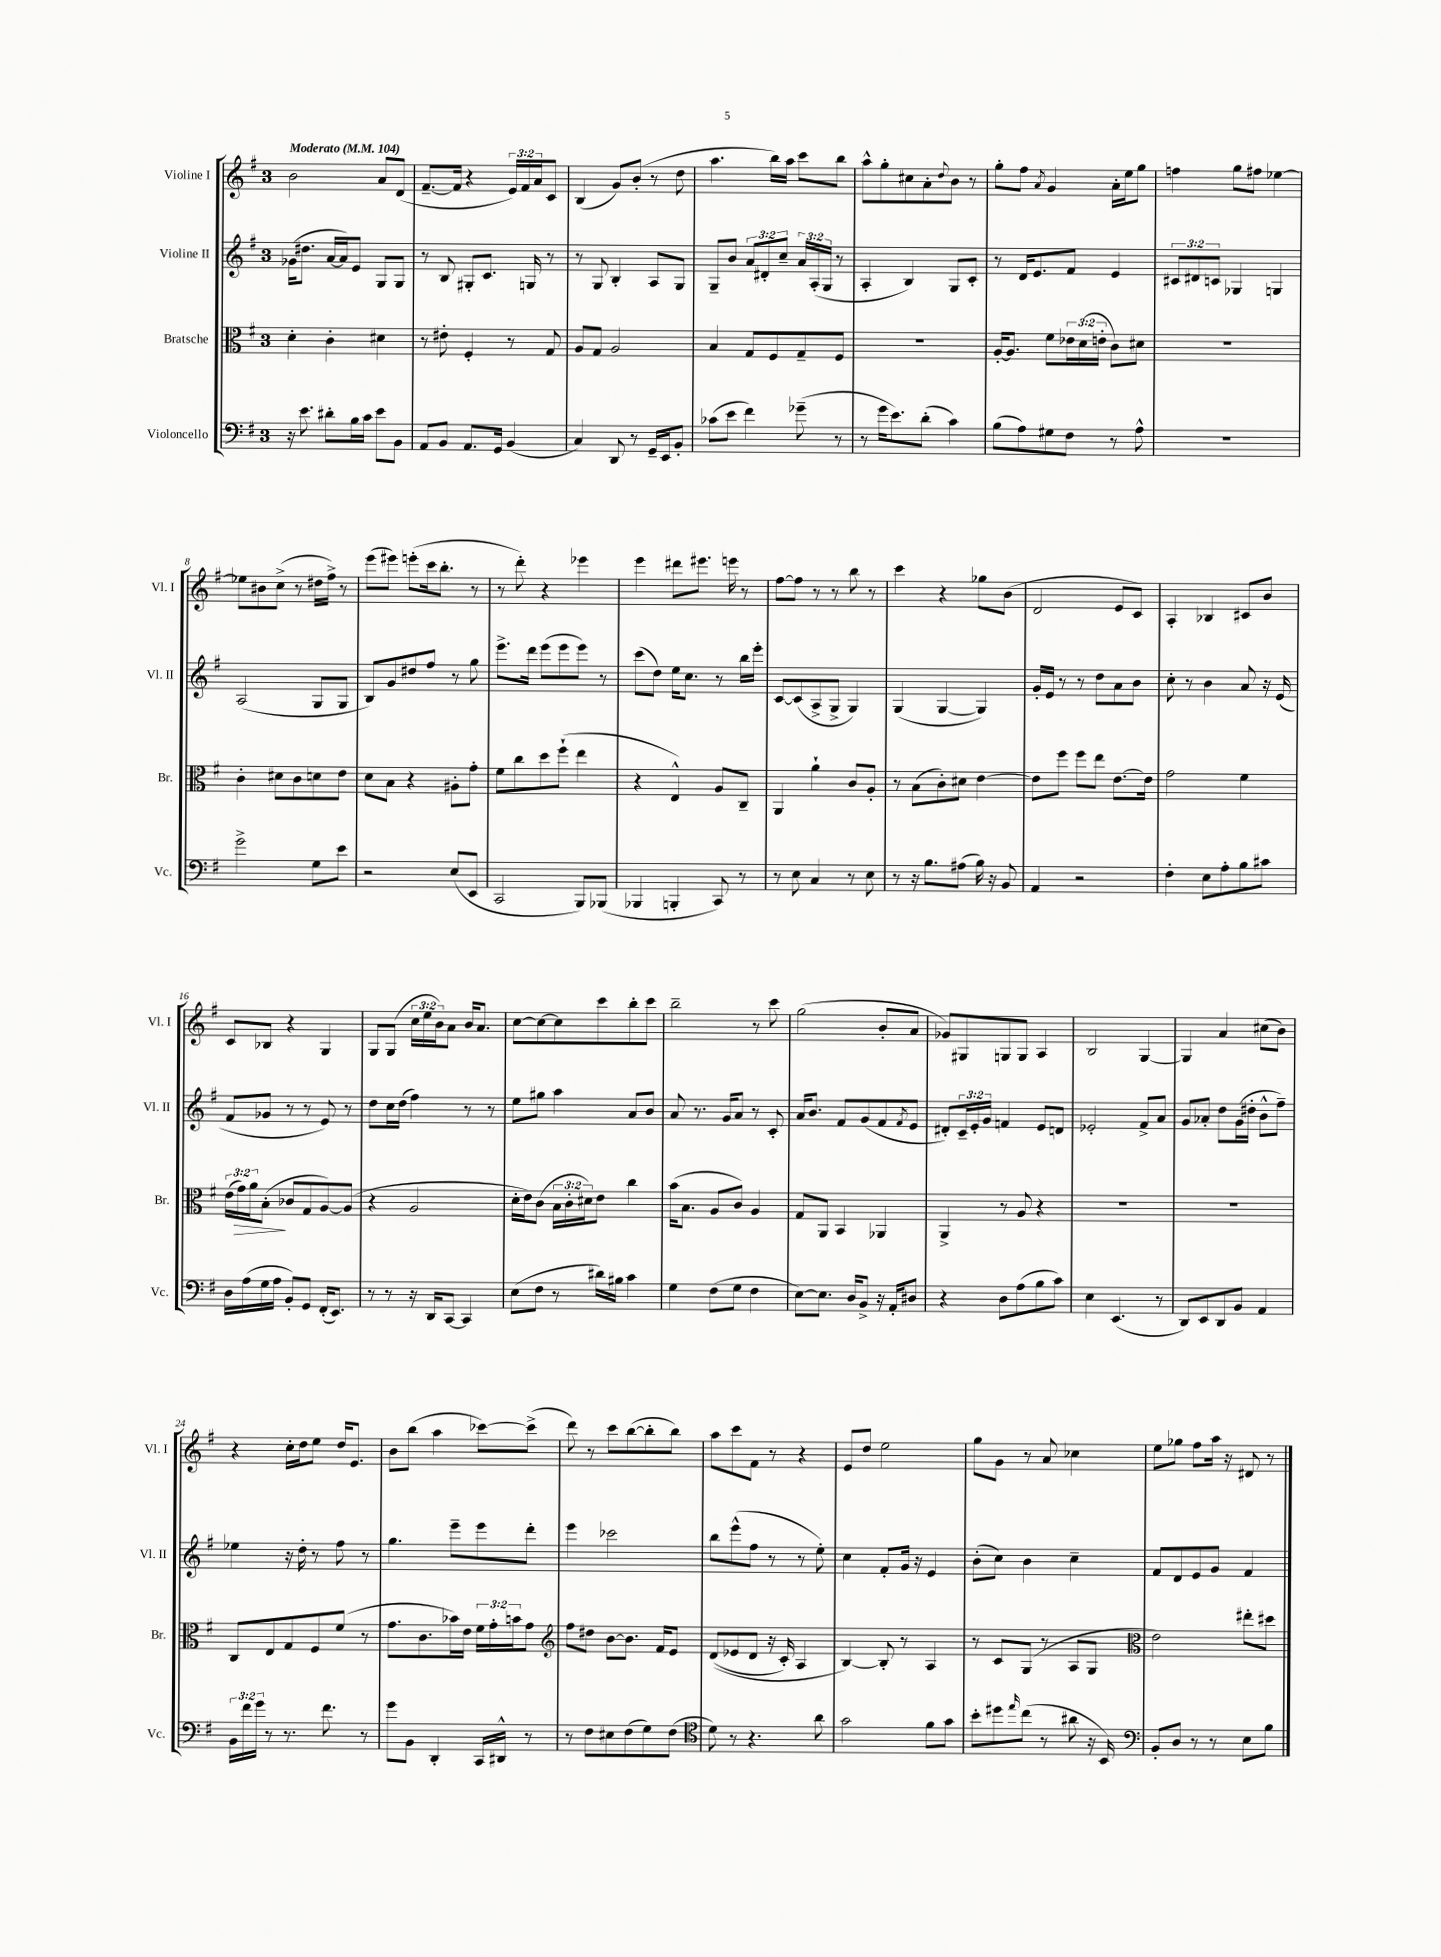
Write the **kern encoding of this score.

**kern	**kern	**dynam	**kern	**kern
*part4	*part3	*part3	*part2	*part1
*staff4	*staff3	*staff3	*staff2	*staff1
*I"Violoncello	*I"Bratsche	*	*I"Violine II	*I"Violine I
*I'Vc.	*I'Br.	*	*I'Vl. II	*I'Vl. I
*clefF4	*clefC3	*	*clefG2	*clefG2
*k[f#]	*k[f#]	*	*k[f#]	*k[f#]
*M3/4	*M3/4	*	*M3/4	*M3/4
*MM104	*MM104	*	*MM104	*MM104
=1	=1	=1	=1	=1
!	!	!	!	!LO:TX:a:B:t=Moderato
16r	4d'\	.	(16g-X\KL	2b\
8.e\	.	.	8.dd#X\J	.
8d#X'\L	4c'\	.	[16a/LL	.
.	.	.	16a/J])	.
16B\L	.	.	8e/J	.
16c\JJ	.	.	.	.
8e\L	4d#X\	.	8G/L	8a/L
8BB\J	.	.	8G/J	(8d/J
=2	=2	=2	=2	=2
8AA/L	8r	.	8r	[8.f#~/L
8BB/J	8e#X'\	.	8B/	.
.	.	.	.	16f#/Jk]
8.AA/L	4F#'/	.	8G#X'/L	4r
.	.	.	8.c/J	.
16GG/Jk	.	.	.	.
(4BB/	8r	.	.	24e/LL)
.	.	.	.	24f#/
.	.	.	16Gn/	.
.	.	.	.	24a/J
.	8G/	.	8r	8c/J
=3	=3	=3	=3	=3
4C/)	8A/L	.	8r	(4B/
.	8G/J	.	8G/	.
8DD/	2A/	.	4B'/	8g/L)
8r	.	.	.	(8b'/J
16GG~/LL	.	.	8A/L	8r
16EE/J	.	.	.	.
8BB'/J	.	.	8G/J	8dd\
=4	=4	=4	=4	=4
(8c-X\L	4B/	.	8G~/L	4.aa\
8e\J	.	.	8b/J	.
4f#\)	8G/L	.	12a/L	.
.	.	.	12d#X'/	.
.	8F#/	.	.	16bb\LL)
.	.	.	12cc~/J	.
.	.	.	.	16aa\JJ
(8g-X~\	8G~/	.	24a/LL	8ccc\L
.	.	.	(24A'/	.
.	.	.	24G/JJ	.
8r	8F#/J	.	8r	8bb\J
=5	=5	=5	=5	=5
8r	2.r	.	4A'/	8aa^^\L
16g\KL	.	.	.	8gg'\
8.e\)	.	.	.	.
.	.	.	4B/)	8cc#X\
(8d'\J	.	.	.	8a'\
.	.	.	.	8qqdd/
4c\)	.	.	8G/L	8b\J
.	.	.	8c'/J	8r
=6	=6	=6	=6	=6
(8B\L	[16A'/KL	.	8r	8gg'\L
.	8.A/J]	.	.	.
8A\)	.	.	16d/KL	8ff#\J
.	.	.	8.e/	.
.	.	.	.	8qa/
8G#X\	8f#\L	.	.	4g/
8F#\J	24e-X\L	.	8f#/J	.
.	(24d\	.	.	.
.	24en'\JJ	.	.	.
8r	8c\L)	.	4e/	16a'\LL
.	.	.	.	16ee\J
8A^^\	8d#X\J	.	.	8gg\J
=7	=7	=7	=7	=7
2.r	2.r	.	12c#X/L	4ffn\
.	.	.	12d#X/	.
.	.	.	12cn/J	.
.	.	.	4G-X/	8gg\L
.	.	.	.	8ff#X\J
.	.	.	4Gn/	[4ee-X\
!!LO:LB:g=z
=8	=8	=8	=8	=8
2g^\	4c'\	.	(2A/	8ee-X\L]
.	.	.	.	8b#X\
.	8d#X\L	.	.	(8cc^\J
.	8c\	.	.	8r
8G\L	8dn\	.	8G/L	16dd#X\LL
.	.	.	.	16ff#^\JJ)
8e\J	8e\J	.	8G/J	8r
=9	=9	=9	=9	=9
2r	8d\L	.	8B/L)	(8eee\L
.	8B\J	.	8g/	8eee#X\J)
.	4r	.	8dd#X/	(8eeen'\L
.	.	.	8ff#/J	16ccc\k
.	.	.	.	8.bb'\J
(8E/L	8A#X'\L	.	8r	.
8EE/J	8g'\J	.	8gg\	8r
=10	=10	=10	=10	=10
2CC/	8f#\L	.	8.eee^\L	8r
.	8cc\	.	.	8ddd'\)
.	.	.	16ddd\Jk	.
.	8dd\	.	(8eee\L	4r
.	(8ff#`\J	.	8eee\	.
8BBB/L)	4ee\	.	8eee\J)	4eee-X\
(8BBB-X/J	.	.	8r	.
=11	=11	=11	=11	=11
4BBB-X/	4r	.	(8ccc\L	4eee\
.	.	.	8dd\J)	.
4BBBn'/	4E^^/)	.	16ee\KL	8ddd#X\L
.	.	.	8.cc\J	.
.	.	.	.	8.eee#X\J
8CC/)	8A/L	.	8r	.
.	.	.	.	16eeen\
8r	8C~/J	.	16bb\LL	8r
.	.	.	16eee'\JJ	.
=12	=12	=12	=12	=12
8r	4AA/	.	[8c/L	[8ff#\L
8E\	.	.	(8c/]	8ff#\J]
4C/	4a`\	.	8A^/	8r
.	.	.	8G^/J	8r
8r	8c/L	.	4G/)	8bb\
8E\	8A'/J	.	.	8r
=13	=13	=13	=13	=13
8r	8r	.	(4G/	4ccc\
16r	(8B\L	.	.	.
8.B\L	.	.	.	.
.	8c'\)	.	[4G/	4r
(8A#X\J	8d#X\J	.	.	.
16B\)	[4e\	.	4G/])	8gg-X\L
16r	.	.	.	.
8BB/	.	.	.	(8b\J
=14	=14	=14	=14	=14
4AA/	8e\L]	.	16g'/LL	2d/
.	.	.	16e/JJ	.
.	8ff#\J	.	8r	.
2r	8ff#\L	.	8r	.
.	8ee\J	.	8dd\L	.
.	[8.e\L	.	8a\	8e/L
.	.	.	8b\J	8c/J)
.	16e\Jk]	.	.	.
=15	=15	=15	=15	=15
4F#'\	2g\	.	8cc'\	4A'/
.	.	.	8r	.
8E\L	.	.	4b\	4B-X/
8A'\	.	.	.	.
8B\	4f#\	.	8a/	8c#X/L
8c#X\J	.	.	16r	8b/J
.	.	.	(16e/	.
!!LO:LB:g=z
=16	=16	=16	=16	=16
16D\LL	(24e\LL	.	8f#/L	8c/L
!	!	!LO:HP:b	!	!
.	24g\)	>	.	.
(16A\	.	.	.	.
.	24a\J	.	.	.
16G\	(8B'\J	.	8g-X/J	8B-X/J
16A\JJ	.	.	.	.
8BB'/L)	8c-X/L	]	8r	4r
8GG/J	8G/	.	8r	.
(16FF#'/KL	[8A/)	.	8e/)	4G/
8.EE/J)	.	.	.	.
.	(8A/J]	.	8r	.
=17	=17	=17	=17	=17
8r	4r	.	8dd\L	8G/L
8r	.	.	16cc\L	(8G/J
.	.	.	(16dd\JJ	.
16r	2A/	.	4ff#\)	24cc\LL
.	.	.	.	24ee\
16DD/KL	.	.	.	.
.	.	.	.	24b\J)
[8CC/J	.	.	.	8a\J
4CC/]	.	.	8r	16b/KL
.	.	.	.	8.a/J
.	.	.	8r	.
=18	=18	=18	=18	=18
(8E\L	16d'\LL	.	8ee\L	[8cc\L
.	16e\J)	.	.	.
8F#\J	(8c\J	.	8gg#X\J	8cc\_
8r	24B\LL	.	4aa\	8cc\]
.	24c'\	.	.	.
.	24d#X\J)	.	.	.
16d#X\LL)	8e\J	.	.	8ccc\
16B#X\JJ	.	.	.	.
4c\	4cc\	.	8a/L	8bb'\
.	.	.	8b/J	8ccc\J
=19	=19	=19	=19	=19
4G\	(16b\KL	.	8a/	2bb~\
.	8.B\J	.	.	.
.	.	.	8.r	.
(8F#\L	8A/L	.	.	.
.	.	.	16g/KL	.
8G\J	8c/J)	.	8a/J	.
4F#\	4A/	.	8r	8r
.	.	.	8c'/	8ccc\
=20	=20	=20	=20	=20
[8E\L)	8G/L	.	16a/KL	(2gg\
.	.	.	8.b/J	.
8.E\J]	8AA/J	.	.	.
.	4BB/	.	8f#/L	.
16D/KL	.	.	.	.
8BB^/J	.	.	(8g/	.
16r	4AA-X/	.	8f#/	8b'/L
16AA'/KL	.	.	.	.
.	.	.	8qf#/	.
8D#X/J	.	.	8e/J	8a/J
=21	=21	=21	=21	=21
4r	4AA^/	.	8d#X'/L)	8g-X/L)
.	.	.	24c~/L	8G#X/
.	.	.	24e'/	.
.	.	.	24g/JJ	.
8D\L	8r	.	4fn/	8Gn/
(8A\	8A/	.	.	8G/J
8B\	4r	.	8e/L	4A/
8c\J)	.	.	8dn/J	.
=22	=22	=22	=22	=22
4E\	2.r	.	2e-X'/	2B/
(4.EE/	.	.	.	.
.	.	.	8f#^/L	[4G/
8r	.	.	8a/J	.
=23	=23	=23	=23	=23
8DD/L)	2.r	.	8g/L	4G/]
8EE/	.	.	8a-X'/J	.
8DD/	.	.	8dd\L	4a/
8BB/J	.	.	(16g\L	.
.	.	.	16dd#X'\JJ	.
4AA/	.	.	8b^^\L	(8cc#X\L
.	.	.	8ff#~\J)	8b\J)
!!LO:LB:g=z
=24	=24	=24	=24	=24
24BB\LL	8C/L	.	4ee-X\	4r
24f#\	.	.	.	.
24g\JJ	.	.	.	.
8r	8E/	.	.	.
8.r	8G/	.	16r	16cc'\LL
.	.	.	16dd'\	16dd\J
.	8F#/	.	8r	8ee\J
8.f#\	.	.	.	.
.	(8f#/J	.	8ff#\	16dd/KL
.	.	.	.	8.e/J
8r	8r	.	8r	.
=25	=25	=25	=25	=25
8g\L	8.g\L	.	4.gg\	8b\L
8BB\J	.	.	.	(8bb\J
.	8.c\	.	.	.
4DD'/	.	.	.	4aa\
.	16b-X\L)	.	8eee~\L	.
.	16e\JJ	.	.	.
16CC/LL	24f#\LL	.	8eee\	[8ccc-X\L)
.	24g'\	.	.	.
16DD#X^^/JJ	.	.	.	.
.	24bn\J	.	.	.
8r	8g\J	.	8ddd'\J	(8ccc-^\J]
=26	=26	=26	=26	=26
*	*clefG2	*	*	*
8r	8ff#\L	.	4eee\	8ddd\)
8F#\L	8dd#X\J	.	.	8r
8E#X\	[8b\L	.	2ccc-X\	8ccc\L
(8F#\	8.b\J]	.	.	([8bb\
8G\)	.	.	.	8bb'\]
.	16f#/KL	.	.	.
(8F#\J	8e/J	.	.	8bb\J)
=27	=27	=27	=27	=27
*clefC4	*	*	*	*
8d\)	((8d/L	.	8bb\L	8aa\L
8r	8e-X/	.	(8eee^^\	8ccc\
4.r	8d/J	.	8ff#\J	8f#\J
.	16r	.	8r	8r
.	16c'/)	.	.	.
.	4A/	.	8r	4r
8a\	.	.	8ee'\)	.
=28	=28	=28	=28	=28
2g\	[4B/)	.	4cc\	8e/L
.	.	.	.	8dd/J
.	8B'/]	.	8f#'/L	2ee\
.	8r	.	16g/Jk	.
.	.	.	16r	.
8f#\L	4A/	.	4e/	.
8g\J	.	.	.	.
=29	=29	=29	=29	=29
8b'\L	8r	.	(8b'\L	8gg\L
8dd#X\	8c/L	.	8cc\J)	8g\J
16qqee/	.	.	.	.
(8cc\J	(8G/J	.	4b\	8r
8r	8r	.	.	8a/
8a#X\	8A/L	.	4cc~\	4cc-X\
16r	8G/J	.	.	.
16BB/)	.	.	.	.
=30	=30	=30	=30	=30
*clefF4	*clefC3	*	*	*
8BB'/L	2e\)	.	8f#/L	8ee\L
8D/J	.	.	8d/	8gg-X\J
8r	.	.	8e/	8ff#\L
8r	.	.	8g/J	16aa\Jk
.	.	.	.	16r
8E\L	8ee#X'\L	.	4f#/	8d#X/
8B\J	8dd#X\J	.	.	8r
==	==	==	==	==
*-	*-	*-	*-	*-
